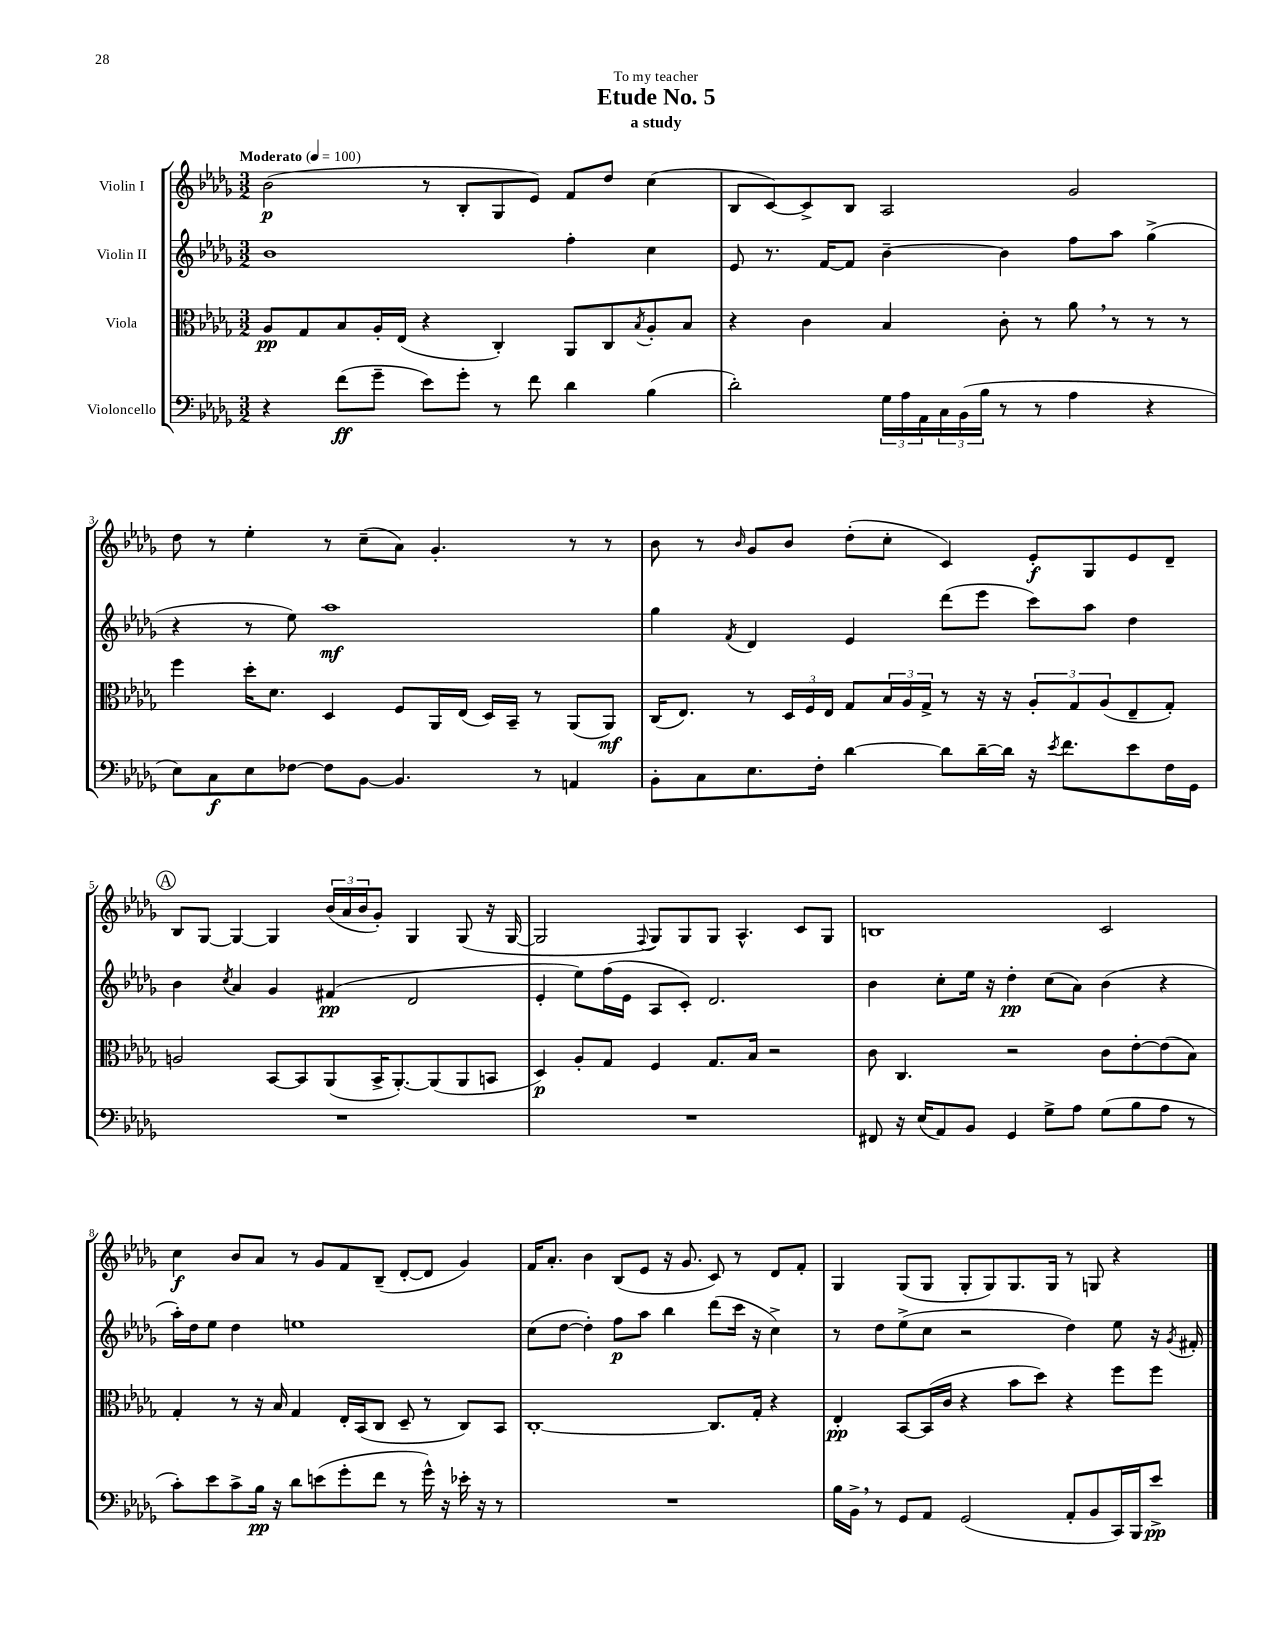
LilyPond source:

\header { title = "Etude No. 5" subtitle = "a study" dedication = "To my teacher" }
<<
\new StaffGroup <<
\new Staff = "s0" \with { instrumentName = "Violin I" } {
    \clef treble \key des \major \numericTimeSignature \time 3/2 \tempo "Moderato" 4 = 100
    bes'2\p( r8 bes8-. ges8 ees'8) f'8 des''8 c''4( |
    bes8 c'8~) c'8-> bes8 aes2 ges'2 |
    des''8 r8 ees''4-. r8 c''8--( aes'8) ges'4.-. r8 r8 |
    bes'8 r8 \grace { bes'16 } ges'8 bes'8 des''8-.( c''8-. c'4) ees'8-.\f ges8 ees'8 des'8-- |
    \mark \markup { \circle "A" } bes8 ges8~ ges4~ ges4 \tuplet 3/2 { bes'16( aes'16 bes'16 } ges'8-.) ges4 ges8( r16 ges16~ |
    ges2 \appoggiatura { f8 } ges8) ges8 ges8 aes4.-^ c'8 ges8 |
    b1 c'2 |
    c''4\f bes'8 aes'8 r8 ges'8 f'8 bes8--( des'8~-. des'8 ges'4) |
    f'16 aes'8.-. bes'4 bes8( ees'8 r16 ges'8. c'8) r8 des'8 f'8-. |
    ges4 ges8( ges8 ges8-. ges8) ges8. ges16 r8 g8 r4 \bar "|." |
}
\new Staff = "s1" \with { instrumentName = "Violin II" } {
    \clef treble \key des \major \numericTimeSignature \time 3/2
    bes'1 f''4-. c''4 |
    ees'8 r8. f'16~ f'8 bes'4~-- bes'4 f''8 aes''8 ges''4->( |
    r4 r8 ees''8) aes''1\mf |
    ges''4 \acciaccatura { f'8 } des'4 ees'4 des'''8( ees'''8 c'''8) aes''8 des''4 |
    \mark \markup { \circle "A" } bes'4 \acciaccatura { c''8 } aes'4 ges'4 fis'4\pp( des'2 |
    ees'4-. ees''8) f''16( ees'16 aes8 c'8-.) des'2. |
    bes'4 c''8-. ees''16 r16 des''4-.\pp c''8( aes'8) bes'4( r4 |
    aes''16-.) des''16 ees''8 des''4 e''1 |
    c''8( des''8~ des''4-.) f''8\p aes''8 bes''4 des'''8( c'''16 r16 c''4->) |
    r8 des''8 ees''8->( c''8 r2 des''4) ees''8 r16 \acciaccatura { ges'8 } fis'16-. \bar "|." |
}
\new Staff = "s2" \with { instrumentName = "Viola" } {
    \clef alto \key des \major \numericTimeSignature \time 3/2
    aes8\pp ges8 bes8 aes16-. ees16( r4 c4-.) aes,8 c8 \acciaccatura { bes8 } aes8-. bes8 |
    r4 c'4 bes4 c'8-. r8 aes'8 \breathe r8 r8 r8 |
    f''4 des''16-. des'8. des4 f8 aes,16 ees16( des16) bes,16-- r8 aes,8( aes,8\mf) |
    c16( ees8.) r8 \tuplet 3/2 { des16 f16 ees16 } ges8 \tuplet 3/2 { bes16 aes16 ges16-> } r8 r16 r16 \tuplet 3/2 { aes8-. ges8 aes8( } ees8-- ges8-.) |
    \mark \markup { \circle "A" } a2 bes,8~ bes,8 aes,8( bes,16-> aes,8.~-.) aes,8( aes,8 b,8 |
    des4\p) aes8-. ges8 f4 ges8. bes16 r2 |
    c'8 c4. r2 c'8 ees'8~-. ees'8( bes8) |
    ges4-. r8 r16 bes16 ges4 ees16-. bes,16( c8 des8-- r8 c8) bes,8 |
    c1~-. c8. ges16-. r4 |
    ees4-.\pp bes,8~ bes,16( c'16 r4 bes'8 des''8) r4 f''8 f''8 \bar "|." |
}
\new Staff = "s3" \with { instrumentName = "Violoncello" } {
    \clef bass \key des \major \numericTimeSignature \time 3/2
    r4 f'8\ff( ges'8-- ees'8) ges'8-. r8 f'8 des'4 bes4( |
    des'2-.) \tuplet 3/2 { ges16 aes16 aes,16 } \tuplet 3/2 { c16 bes,16( bes16 } r8 r8 aes4 r4 |
    ees8) c8\f ees8 fes8~ fes8 bes,8~ bes,4. r8 a,4 |
    bes,8-. c8 ees8. f16-. des'4~ des'8 des'16~-- des'16 r16 \acciaccatura { ees'8 } f'8. ees'8 f16 ges,16 |
    \mark \markup { \circle "A" } R1. |
    R1. |
    fis,8 r16 ees16( aes,8) bes,8 ges,4 ges8-> aes8 ges8( bes8 aes8 r8 |
    c'8-.) ees'8 c'8-> bes16\pp r16 des'8 e'8( ges'8-. f'8 r8 ges'16-^) r16 ees'16-. r16 r8 |
    R1. |
    bes16 bes,16-> \breathe r8 ges,8 aes,8 ges,2( aes,8-. bes,8 c,16) bes,,16 ees'8->\pp \bar "|." |
}
>>
>>
